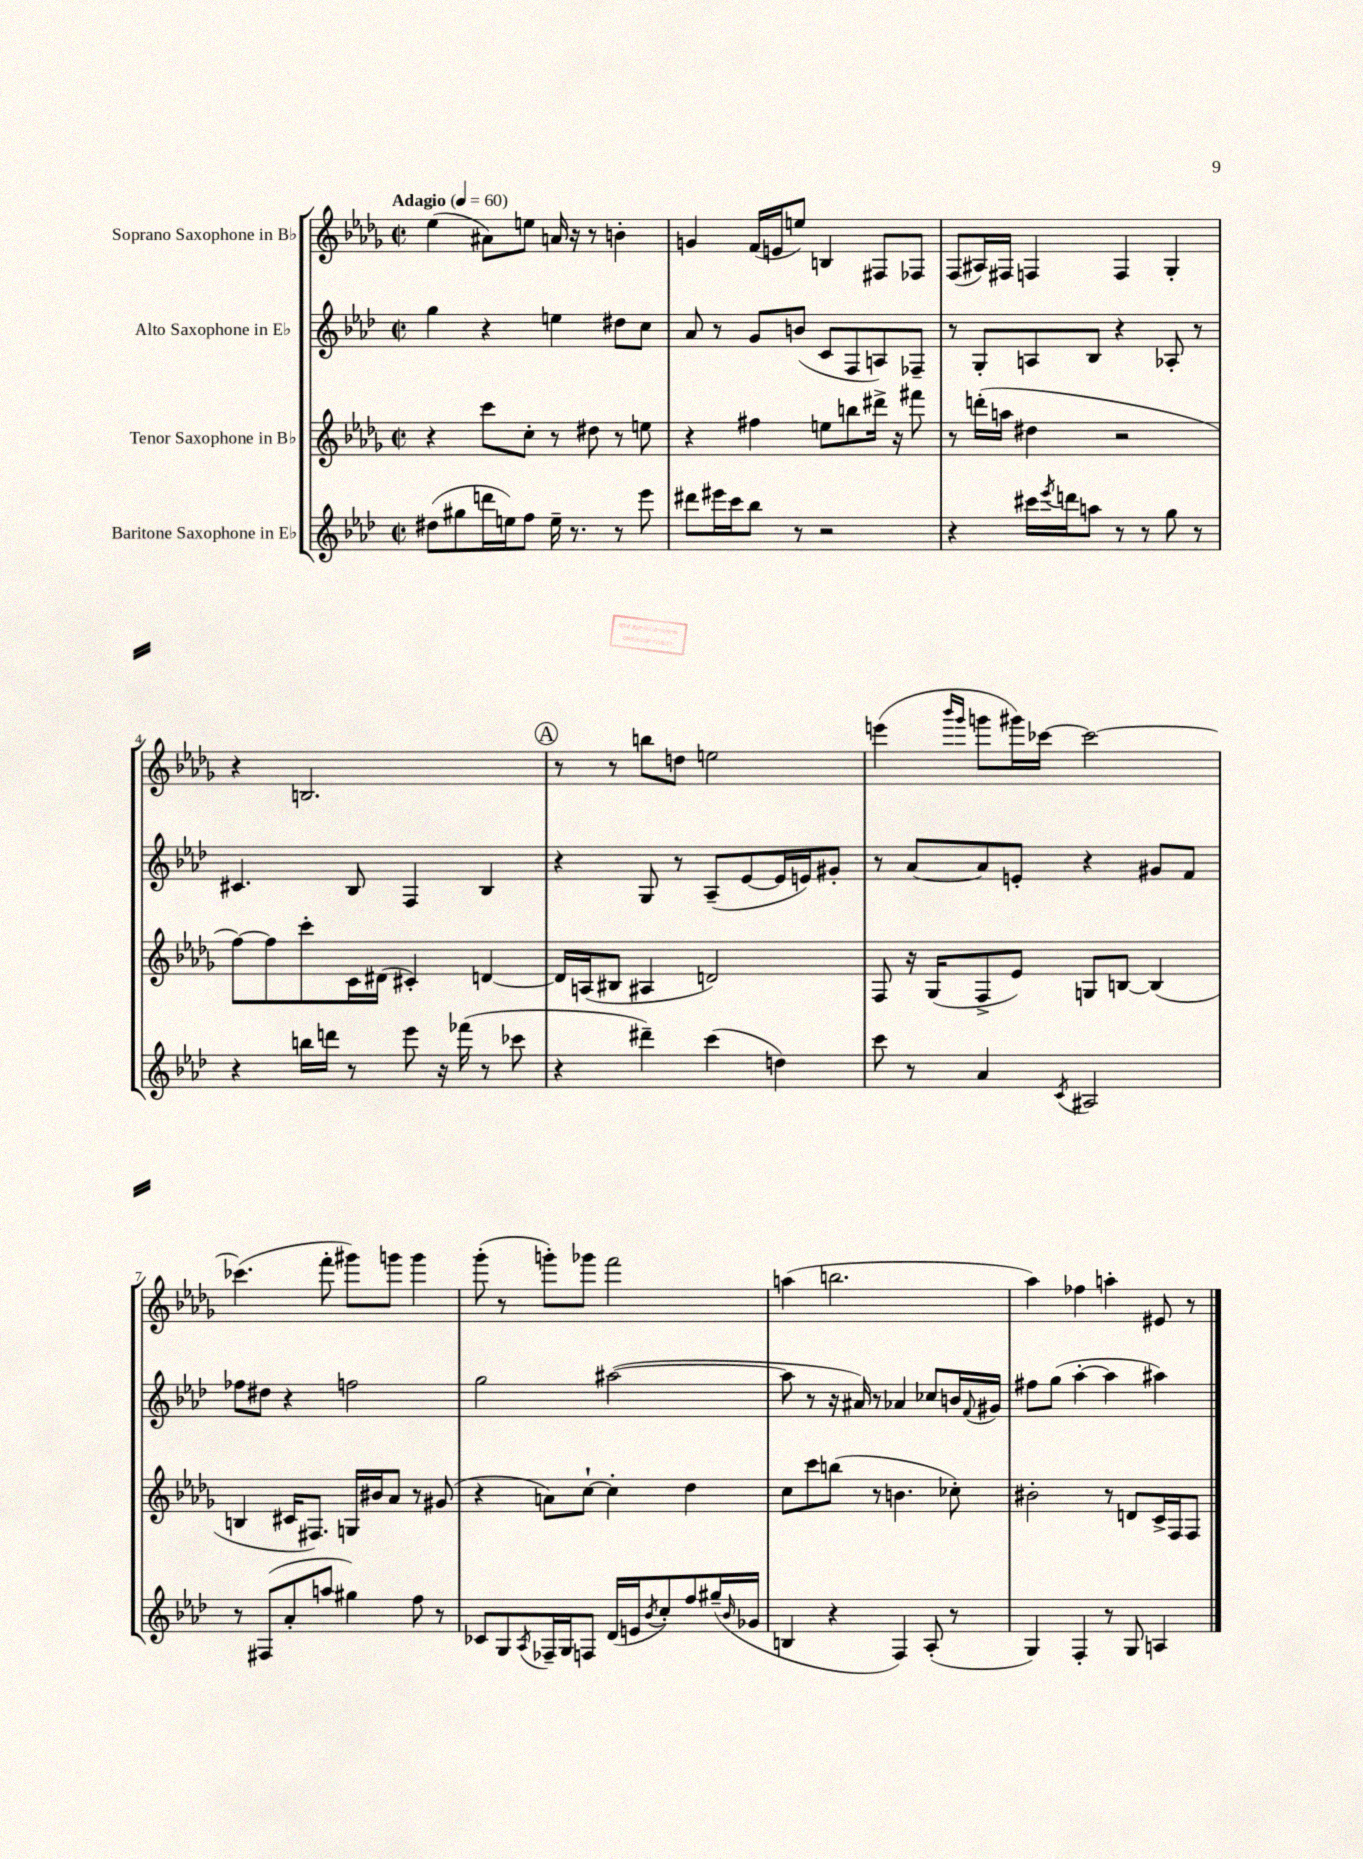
<<
\new StaffGroup <<
\new Staff = "s0" \with { instrumentName = "Soprano Saxophone in Bb" } {
    \clef treble \key des \major \defaultTimeSignature \time 2/2 \tempo "Adagio" 4 = 60
    ees''4( ais'8) e''8 a'16 r16 r8 b'4-. |
    g'4 f'16( e'16 e''8) b4 fis8 fes8 |
    f8( ais16) fis16 f4 f4 ges4-. |
    r4 b2. |
    \mark \markup { \circle "A" } r8 r8 b''8 d''8 e''2 |
    e'''4( \grace { bes'''16 ges'''16 } g'''8 gis'''16) ces'''16~ ces'''2~ |
    ces'''4.( f'''8-. gis'''8) g'''8 g'''4 |
    ges'''8-.( r8 g'''8-.) ges'''8 f'''2 |
    a''4( b''2. |
    aes''4) fes''4 a''4-. eis'8 r8 \bar "|." |
}
\new Staff = "s1" \with { instrumentName = "Alto Saxophone in Eb" } {
    \clef treble \key aes \major \defaultTimeSignature \time 2/2
    g''4 r4 e''4 dis''8 c''8 |
    aes'8 r8 g'8 b'8( c'8 f8 a8) fes8-- |
    r8 g8-. a8 bes8 r4 aes8-. r8 |
    cis'4. bes8 f4 bes4 |
    \mark \markup { \circle "A" } r4 g8 r8 aes8--( ees'8~ ees'16 e'16) gis'8-. |
    r8 aes'8~ aes'8 e'8-. r4 gis'8 f'8 |
    fes''8 dis''8 r4 f''2 |
    g''2 ais''2~( |
    ais''8 r8 r16 ais'16) r8 aes'4 ces''8 b'16 \appoggiatura { f'8 } gis'16 |
    fis''8 g''8( aes''4~-. aes''4 ais''4) \bar "|." |
}
\new Staff = "s2" \with { instrumentName = "Tenor Saxophone in Bb" } {
    \clef treble \key des \major \defaultTimeSignature \time 2/2
    r4 c'''8 c''8-. r8 dis''8 r8 e''8 |
    r4 fis''4 e''8 b''8 dis'''16-> r16 fis'''8 |
    r8 d'''16-.( a''16 dis''4 r2 |
    f''8~) f''8 c'''8-. c'16 dis'16( cis'4-.) d'4~ |
    \mark \markup { \circle "A" } d'16 a16( bis8 ais4 d'2) |
    f8 r16 ges16( f8-> ees'8) g8 b8~ b4( |
    b4 cis'16 fis8.) g16 bis'16 aes'8 r8 gis'8( |
    r4 a'8) c''8~-! c''4-. des''4 |
    c''8 c'''8 b''8( r8 b'4. ces''8-.) |
    bis'2-. r8 d'8 c'16-> f16 f8 \bar "|." |
}
\new Staff = "s3" \with { instrumentName = "Baritone Saxophone in Eb" } {
    \clef treble \key aes \major \defaultTimeSignature \time 2/2
    dis''8( gis''8 d'''16 e''16) f''8 e''16-- r8. r8 ees'''8 |
    dis'''8 eis'''16 c'''16 bes''8 r8 r2 |
    r4 cis'''16 \acciaccatura { ees'''8 } d'''16 a''8 r8 r8 g''8 r8 |
    r4 b''16 d'''16 r8 ees'''8 r16 fes'''16( r8 ces'''8 |
    \mark \markup { \circle "A" } r4 dis'''4--) c'''4( d''4) |
    c'''8 r8 aes'4 \acciaccatura { c'8 } ais2 |
    r8 fis8( aes'8-. a''8 gis''4) f''8 r8 |
    ces'8 g8 \acciaccatura { aes8 } fes16-- g16 f8 des'16( e'16 \acciaccatura { bes'8 } c''8-.) f''8 gis''16--( \grace { bes'16 } ges'16 |
    b4 r4 f4) aes8-.( r8 |
    g4) f4-. r8 g8 a4 \bar "|." |
}
>>
>>
